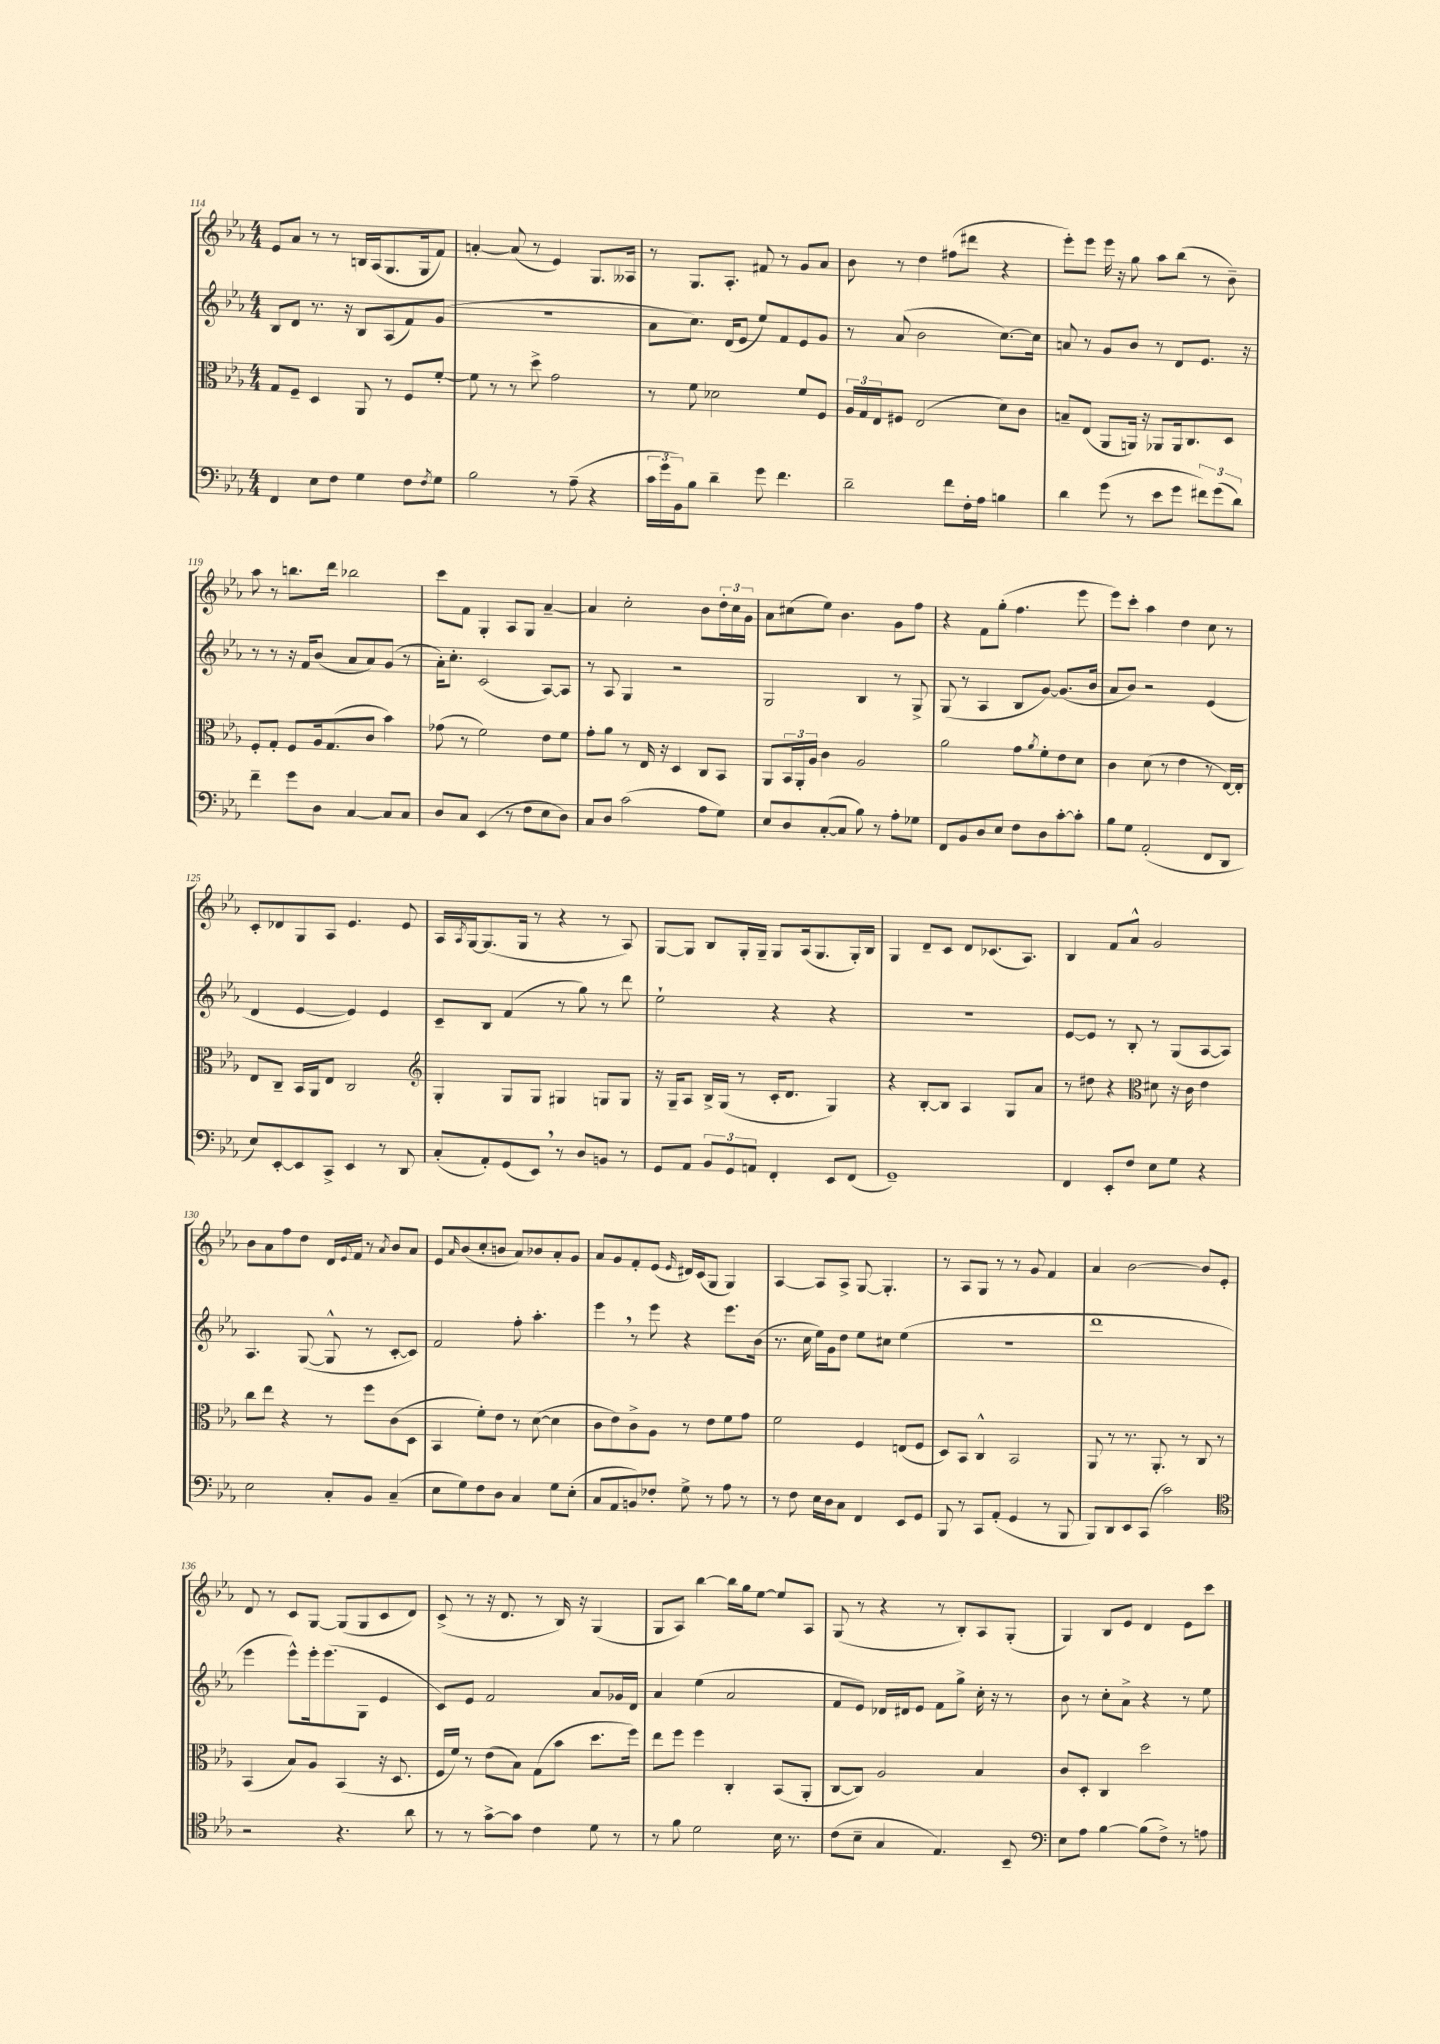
<<
\new StaffGroup <<
\new Staff = "s0" {
    \clef treble \key ees \major \numericTimeSignature \time 4/4
    ees'8 aes'8 r8 r8 b16 aes16( g8. g16 f'8) |
    a'4~-. a'8( r8 ees'4) g8. aeses16 |
    r8 g8. aes8.-. fis'8 r8 g'8 aes'8 |
    bes'8 r8 d''4 fis''8( dis'''8 r4 |
    ees'''8-.) ees'''8 ees'''16 r16 g''8 aes''8 bes''8( r8 bes'8--) |
    aes''8 r8 b''8. d'''16 bes''2 |
    c'''8 f'8 g4-. aes8 g8 aes'4~-- |
    aes'4 c''2-. bes'8 \tuplet 3/2 { d''16-. c''16 g'16 } |
    aes'8 cis''8( ees''8) bes'4. g'8 f''8 |
    r4 f'8 g''8-.( f''4. ees'''8 |
    ees'''8) c'''8-. aes''4 d''4 c''8 r8 |
    c'8-. des'8 g8 aes8 ees'4. ees'8 |
    aes16 \acciaccatura { aes8 } g16~ g8.( g16 r8 r4 r8 aes8) |
    g8~ g8 bes8 g16-. g16-- g8 aes16( g8. g16-.) bes16 |
    g4 d'8-- c'8 d'8 ces'8.( aes8.) |
    bes4 f'8 aes'8-^ g'2 |
    bes'8 aes'8 f''8 d''8 d'16 \appoggiatura { ees'8 } f'16 r8 \acciaccatura { aes'8 } bes'8 aes'8 |
    ees'8 \grace { aes'16 } bes'8( c''8-. b'8 aes'8) bes'8 aes'8-. g'8 |
    aes'8 g'8 f'8-. ees'8( \grace { ees'16 } dis'16) c'16( g8 g4) |
    aes4~ aes8 aes8-> g8~ g4.-. |
    r8 aes8 g8 r8 r8 g'8 f'4 |
    aes'4 bes'2~ bes'8 ees'8-. |
    d'8 r8 c'8 g8~ g8( g8 c'8 d'8) |
    c'8->( r8 r16 d'8. r8 bes16) r16 g4( |
    g8 aes8) bes''4~ bes''16 g''16 ees''8~ ees''8 aes8 |
    g8( r8 r4 r8 bes8-.) aes8 g8-.( |
    g4) bes8 ees'8 d'4 ees'8 c'''8 \bar "|." |
}
\new Staff = "s1" {
    \clef treble \key ees \major \numericTimeSignature \time 4/4
    bes8 d'8 r8. r16 bes8 aes8( f'8) g'8( |
    r1 |
    aes'8 c''8.) d'16( ees'8 ees''8) f'8 ees'8 g'8 |
    r8 aes'8( bes'2 c''8.~) c''16 |
    a'8 r8 g'8 bes'8 r8 d'8 ees'8. r16 |
    r8 r8 r16 f'16 bes'8( aes'8 aes'8) g'8( r8 |
    aes'16-.) c''8.-. c'2( aes8~) aes8 |
    r8 aes8 g4 r2 |
    g2 bes4 r8 g8-> |
    g8( r8 aes4 bes8 g'8~) g'8.( bes'16 |
    aes'8 bes'8) r2 ees'4( |
    d'4 ees'4~ ees'4) ees'4 |
    c'8-- bes8 f'4( r8 g''8) r8 d'''8 |
    ees''2-! r4 r4 |
    R1 |
    ees'8~ ees'8 r8 bes8-. r8 g8( aes8~ aes8) |
    aes4. g8~( g8-^ r8 c'8~-. c'8) |
    f'2 f''8-. aes''4.-. |
    ees'''4 \breathe r8 ees'''8 r4 ees'''8. bes'16( |
    r8. c''16 ees''16) g'16 d''8 ees''8 cis''8 ees''4( |
    R1 |
    d'''1 |
    ees'''4 ees'''8-^) ees'''16-. ees'''8.( g8 ees'4 |
    c'8) ees'8 f'2 aes'8 ges'16 d'16 |
    aes'4 ees''4( aes'2 |
    f'8 ees'8) des'16 dis'16 ees'8 f'8 g''8-> c''16-. r16 r8 |
    bes'8 r8 c''8-. aes'8-> r4 r8 ees''8 \bar "|." |
}
\new Staff = "s2" {
    \clef alto \key ees \major \numericTimeSignature \time 4/4
    g8 f8-- d4 aes,8 r8 f8 f'8~-. |
    f'8 r8 r8 d''8-> g'2 |
    r8 f'8 des'2 f'8 f8 |
    \tuplet 3/2 { aes16 g16 ees16 } fis8 ees2( d'8) c'8 |
    b8-- ees8( aes,8 a,16) r16 aes,8 aes,16 c8. d8 |
    f8-. g8-. f8 aes16 g8.( c'8 bes'4) |
    ges'8( r8 f'2) ees'8 f'8 |
    g'8-. aes'8 r8 ees16 r16 d4 c8 bes,8 |
    aes,8 \tuplet 3/2 { bes,16 aes,16-. aes16 } c'4 aes2 |
    aes'2 g'8 \acciaccatura { aes'8 } f'8-. ees'8 d'8 |
    c'4 d'8( r8 ees'4 r8 ees16~) ees16-. |
    ees8 c8-- bes,16 aes,16 ees8 c2 |
    \clef treble g4-. g8 g8 gis4 g8 g8 |
    r16 g16-- aes8 bes16-> g16( r8 c'16-. d'8. g4) |
    r4 bes8~-. bes8 aes4 g8 aes'8 |
    r8 dis''8 r4 \clef alto dis'8 r16 c'16 ees'4 |
    c''8 ees''8 r4 r8 f''8 c'8( d8 |
    bes,4 f'8-.) ees'8 r8 d'8~( d'4 |
    c'8 ees'8) c'8-> aes8 r8 ees'8 f'8 g'8 |
    f'2 f4 e8( f8 |
    d8) bes,8 c4-^ bes,2 |
    aes,8 r8 r8. aes,8.-. r8 c8 r8 |
    bes,4( bes8) aes8 bes,4( r16 d8. |
    f16 f'16) r8 ees'8( bes8) g8( bes'8 d''8. f''16) |
    ees''8 f''8 f''4 c4-. bes,8( aes,8-. |
    c8~ c8) aes2 bes4 |
    c'8 d8-. c4 d''2 \bar "|." |
}
\new Staff = "s3" {
    \clef bass \key ees \major \numericTimeSignature \time 4/4
    f,4 ees8 f8 g4 f8 \acciaccatura { f8 } g8 |
    bes2 r8 aes8--( r4 |
    \tuplet 3/2 { c'16 g'16 bes,16) } bes8 d'4-- g'8 f'4. |
    d'2-- f'8 f16-. aes16 b4 |
    d'4 g'8( r8 ees'8 g'8 \tuplet 3/2 { fis'8) g'8( d'8) } |
    f'4-- g'8 d8 c4~ c8 c8 |
    d8 c8 ees,4( r8 f8 ees8 d8) |
    c8 d8 c'2( aes8 g8) |
    ees8 d8 c8~-.( c8 bes8) r8 aes8-. ges8 |
    f,8 bes,8 d8 ees8 f8 d8 c'8~-. c'8-. |
    bes8 g8 aes,2-.( f,8 d,8 |
    ees8) ees,8~-. ees,8 c,8-> ees,4 r8 d,8 |
    c8-.( aes,8-.) g,8( ees,8) \breathe r8 d8 b,8 r8 |
    g,8 aes,8 \tuplet 3/2 { bes,8 g,8 a,8 } f,4-. ees,8 f,8( |
    g,1--) |
    f,4 ees,8-. f8 ees8 g8 r4 |
    ees2 c8-. bes,8 c4--( |
    ees8 g8) f8 d8 c4 g8 ees8-.( |
    c8 aes,8 b,8) fes8-. g8-> r8 aes8 r8 |
    r8 f8 ees16 d16 c8 f,4 ees,8 g,8 |
    bes,,8 r8 c,8 aes,8-.( g,4 r8 bes,,8 |
    bes,,8) d,8 ees,8 c,8( c'2) |
    \clef tenor r2 r4. aes'8 |
    r8 r8 g'8~-> g'8 c'4 d'8 r8 |
    r8 f'8 d'2 bes16 r8. |
    c'8( bes8-- g4 ees4.) bes,8-- |
    \clef bass ees8 aes8 bes4~ bes8( f8->) r8 a8 \bar "|." |
}
>>
>>
\layout { \context { \Score currentBarNumber = #114 } }
